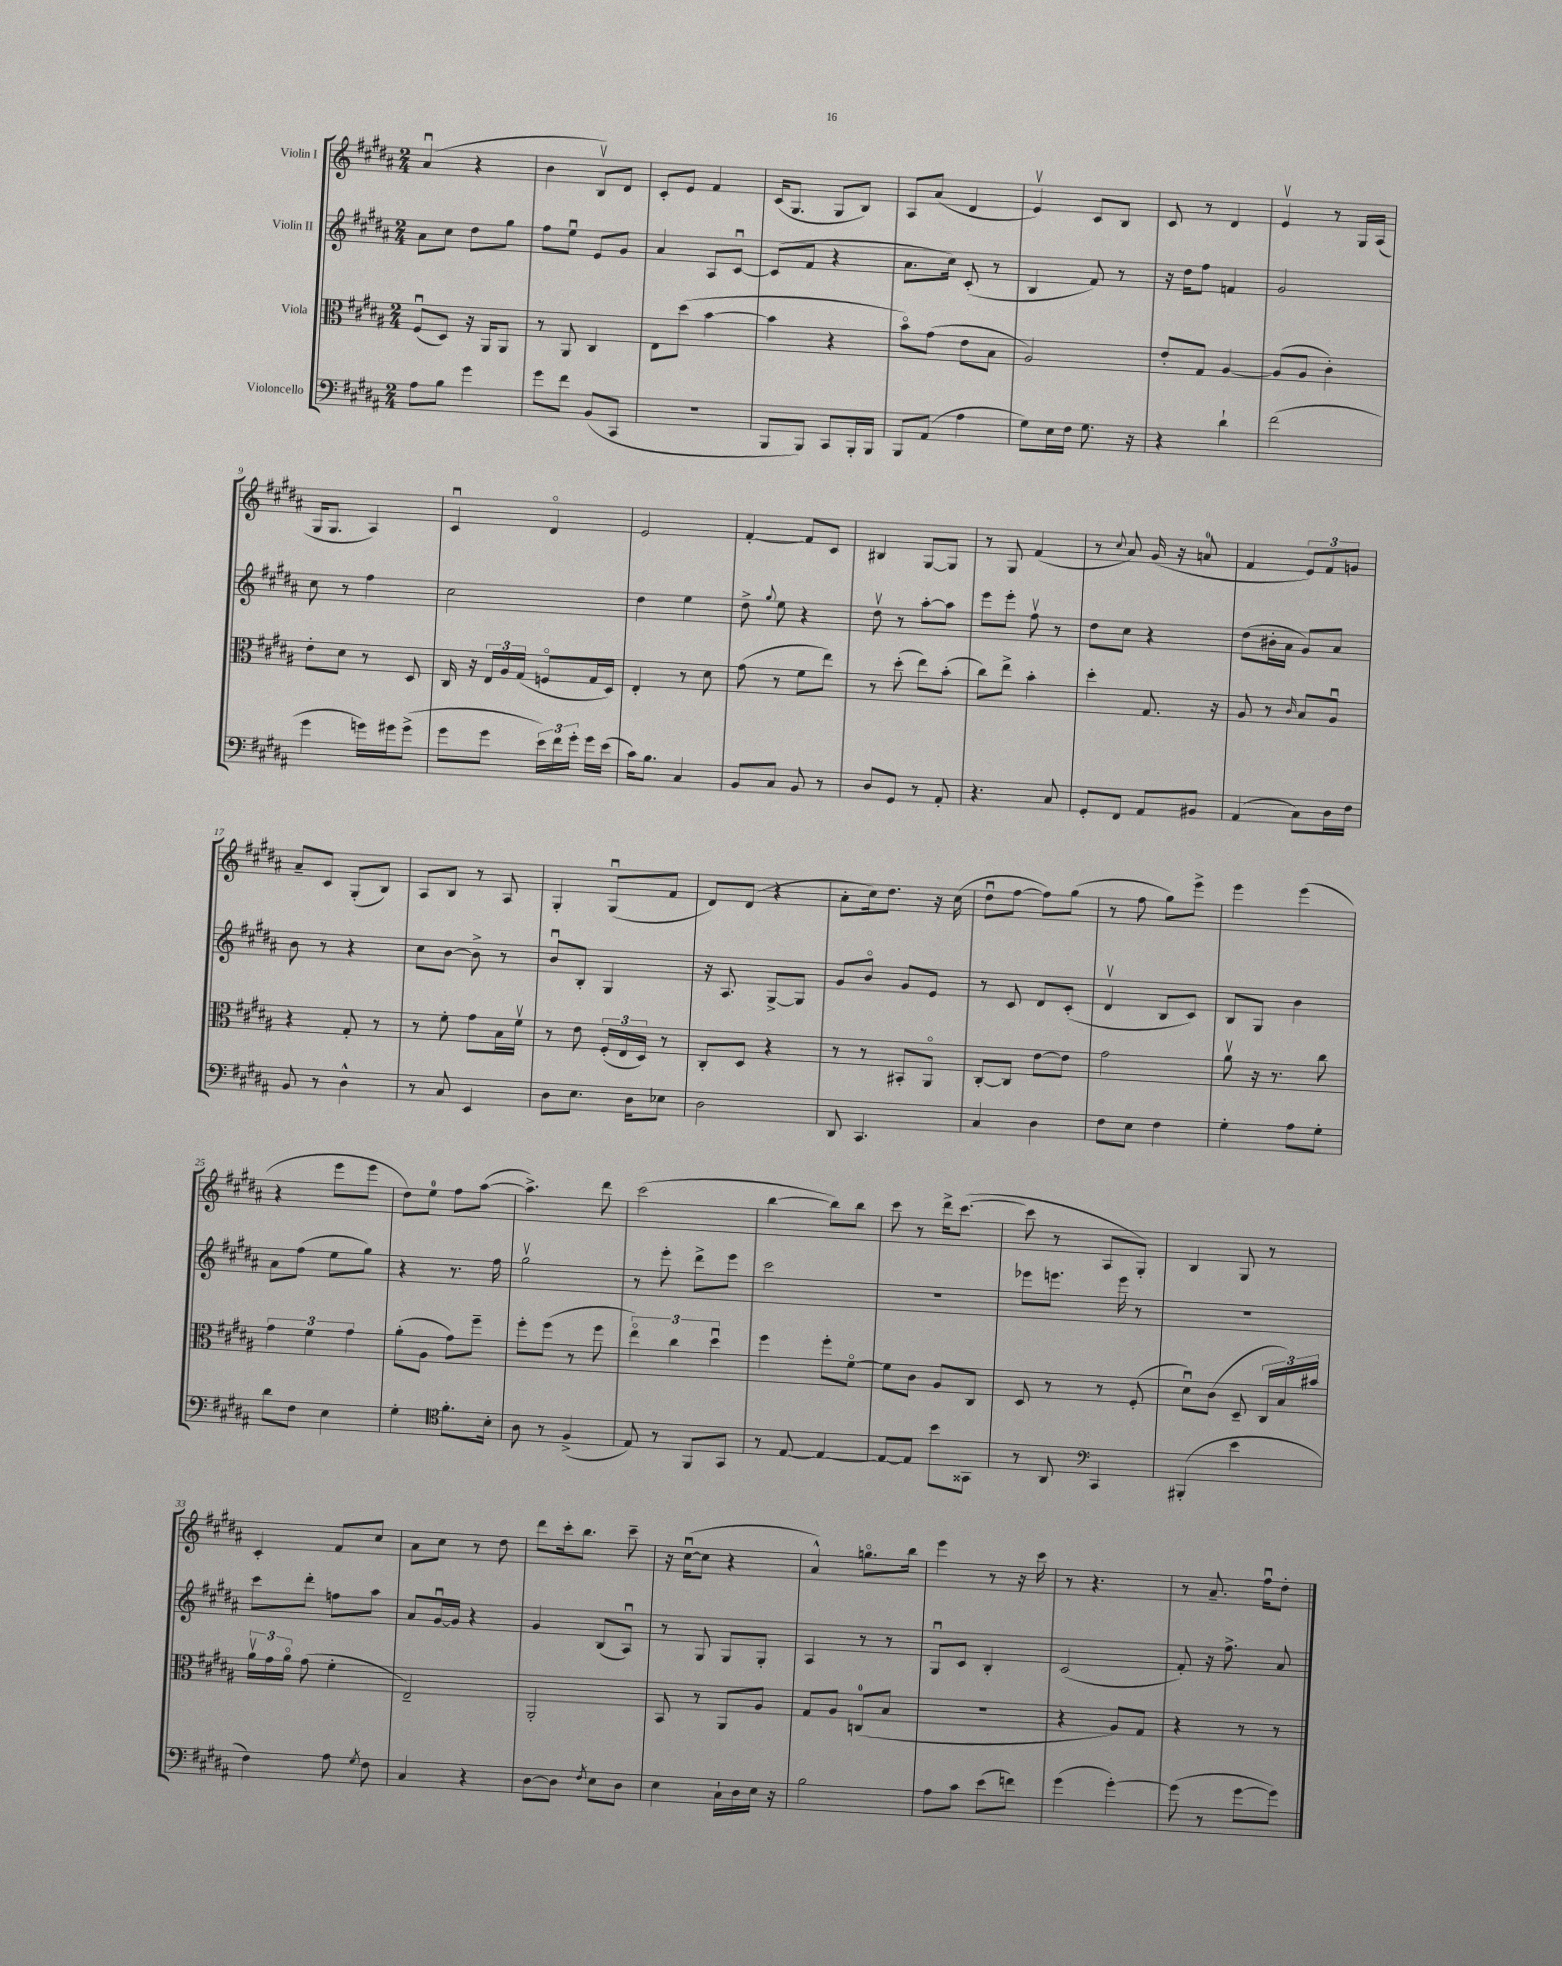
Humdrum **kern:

**kern	**kern	**kern	**kern
*part4	*part3	*part2	*part1
*staff4	*staff3	*staff2	*staff1
*I"Violoncello	*I"Viola	*I"Violin II	*I"Violin I
*clefF4	*clefC3	*clefG2	*clefG2
*k[f#c#g#d#a#]	*k[f#c#g#d#a#]	*k[f#c#g#d#a#]	*k[f#c#g#d#a#]
*M2/4	*M2/4	*M2/4	*M2/4
=1	=1	=1	=1
8A#\L	(8F#u/L	8a#\L	(4a#u/
8B\J	8D#/J)	8cc#\J	.
4g#\	16r	8dd#\L	4r
.	16AA#/KL	.	.
.	8AA#/J	8gg#\J	.
=2	=2	=2	=2
8g#\L	8r	8ff#\L	4b\
8f#\J	8AA#/	8eeu\J	.
(8BB/L	4C#/	8e/L	8Bv/L)
8CC#/J	.	8g#/J	8d#/J
=3	=3	=3	=3
2r	8E\L	4a#/	8c#'/L
.	(8dd#\J	.	8e/J
.	[4b\	8A#/L	4f#/
.	.	[8c#u/J	.
=4	=4	=4	=4
8BBB/L	4b\]	(8c#/L]	(16c#/KL
.	.	.	8.G#/J
8BBB/J)	.	8f#/J	.
8CC#/L	4r	4r	8G#/L
16BBB'/L	.	.	8B/J)
16BBB/JJ	.	.	.
=5	=5	=5	=5
8BBB/L	8b\L)	8.a#\L	8A#/L
(8AA#/J	(8g#\J	.	(8a#/J
.	.	16cc#\Jk)	.
4A#\	8e\L	(8c#'/	4d#/
.	8B\J	8r	.
=6	=6	=6	=6
8G#\L)	2A#/)	4B/	4ev/)
16E\L	.	.	.
16F#\JJ	.	.	.
8.G#\	.	8f#/)	8c#/L
.	.	8r	8B/J
16r	.	.	.
=7	=7	=7	=7
4r	8e'/L	16r	8c#/
.	.	16dd#\KL	.
.	8G#/J	8ff#\J	8r
4d#`\	[4A#/	4fn/	4d#/
=8	=8	=8	=8
(2f#\	(8A#/L]	2g#/	4ev/
.	8A#/J	.	.
.	4c#'\)	.	8r
.	.	.	16G#/LL
.	.	.	(16A#/JJ
!!LO:LB:g=z
=9	=9	=9	=9
4g#\	8e'\L	8cc#\	16G#/KL
.	.	.	8.G#/J
.	8d#\J	8r	.
16gn\LL)	8r	4ff#\	4A#/)
16g#X\J	.	.	.
(8g#^\J	8D#/	.	.
=10	=10	=10	=10
8g#\L	16C#/	2cc#\	4c#u/
.	16r	.	.
8g#\J	24E/LL	.	.
.	24A#/	.	.
.	(24G#/JJ	.	.
24e\LL)	8Fn/L	.	4d#/
24f#\	.	.	.
24g#'\JJ	.	.	.
16g#\LL	16G#/L	.	.
(16e\JJ	16D#/JJ)	.	.
=11	=11	=11	=11
16c#\KL)	4E'/	4dd#\	2e/
8.B\J	.	.	.
4C#/	8r	4ee\	.
.	8d#\	.	.
=12	=12	=12	=12
8BB/L	(8g#\	8dd#^\	[4f#'/
.	.	8qqgg#/	.
8C#/J	8r	8ee\	.
8BB/	8f#\L	4r	8f#/L]
8r	8ee\J)	.	8c#/J
=13	=13	=13	=13
8D#/L	8r	8dd#v\	4B#X/
8GG#/J	(8dd#'\	8r	.
8r	8ee\L)	[8aa#'\L	[8G#/L
8AA#'/	(8b'\J	8aa#\J]	8G#/J]
=14	=14	=14	=14
4.r	8cc#\L)	8eee\L	8r
.	8ee^\J	8eee'\J	8G#/
.	4b'\	8ff#v\	(4f#/
8C#/	.	8r	.
=15	=15	=15	=15
8GG#'/L	4dd#'\	8dd#\L	8r
.	.	.	8qqcc#/
8FF#/J	.	8cc#\J	8a#/)
8AA#/L	8.G#/	4r	(16g#/
.	.	.	16r
8BB#X/J	.	.	8an/
.	16r	.	.
=16	=16	=16	=16
(4AA#/	8A#/	(8dd#\L	4f#/
.	8r	16b#X'\L	.
.	.	16a#\JJ	.
.	16qqc#/	.	.
8C#\L)	8B/L	8g#/L)	12e/L)
.	.	.	12f#/
16D#\L	8A#u/J	8a#/J	.
.	.	.	12gn/J
16F#\JJ	.	.	.
!!LO:LB:g=z
=17	=17	=17	=17
8BB/	4r	8b\	8a#~/L
8r	.	8r	8c#/J
4D#^^\	8G#'/	4r	(8G#'/L
.	8r	.	8B/J)
=18	=18	=18	=18
8r	8r	8cc#\L	8A#/L
8C#/	8f#'\	[8b\J	8B/J
4EE/	8g#\L	8b^\]	8r
.	16B\L	8r	8A#/
.	16f#v\JJ	.	.
=19	=19	=19	=19
8D#\L	8r	8bu/L	4G#'/
8.E\J	8e\	8B'/J	.
.	(24F#'/LL	4G#/	(8G#u/L
.	24E/	.	.
16D#\KL	.	.	.
.	24D#/JJ)	.	.
8E-X\J	8r	.	8f#/J
=20	=20	=20	=20
2D#\	8C#'/L	16r	8d#/L)
.	.	8.A#/	.
.	8D#/J	.	(8d#/J
.	4r	[8G#^/L	4r
.	.	8G#/J]	.
=21	=21	=21	=21
8DD#/	8r	8g#/L	8a#'\L
4.CC#/	8r	8b/J	16cc#\k)
.	.	.	8.dd#\J
.	8BB#X'/L	8g#/L	.
.	8AA#/J	8e/J	16r
.	.	.	(16cc#\
=22	=22	=22	=22
4C#/	[8C#'/L	8r	8dd#u\L
.	8C#/J]	8c#/	[8ff#\J
4D#\	[8e\L	8d#/L	8ff#\L])
.	8e\J]	(8c#'/J	(8gg#\J
=23	=23	=23	=23
8F#\L	2g#\	4d#v/	8r
8E\J	.	.	8ff#\
4F#\	.	8B/L	8gg#\L)
.	.	8c#/J)	8eee^\J
=24	=24	=24	=24
4G#'\	8a#v\	8B/L	4eee\
.	16r	8G#/J	.
.	8.r	.	.
8A#\L	.	4b\	(4eee\
8G#'\J	8cc#\	.	.
!!LO:LB:g=z
=25	=25	=25	=25
8d#\L	6g#\	8a#\L	4r
8F#\J	.	(8ff#\J	.
.	6f#\	.	.
4E\	.	8ee\L	8eee\L
.	6g#\	.	.
.	.	8gg#\J)	8eee\J
=26	=26	=26	=26
4G#'\	(8a#'\L	4r	8dd#\L)
.	8A#\J	.	8ee\J
*clefC4	*	*	*
8.f#'\L	8g#\L)	8.r	8ff#\L
.	8ff#~\J	.	([8aa#\J
16B'\Jk	.	16ff#\	.
=27	=27	=27	=27
8A#\	8ff#'\L	2gg#v\	4.aa#^\])
8r	(8ff#\J	.	.
(4F#^/	8r	.	.
.	8ff#\	.	8ddd#\
=28	=28	=28	=28
8E/)	6ee\)	8r	(2ccc#\
8r	.	8eee'\	.
.	6cc#\	.	.
8FF#/L	.	8ddd#^\L	.
.	6dd#u\	.	.
8GG#/J	.	8eee\J	.
=29	=29	=29	=29
8r	4ff#\	2ccc#\	[4bb\
[8E/	.	.	.
4E/_	8ff#'\L	.	8bb\L])
.	[8f#\J	.	8bb\J
=30	=30	=30	=30
8E/L_	8f#\L]	2r	8ccc#\
8E/J]	8c#\J	.	8r
8b\L	8A#/L	.	16ddd#^\KL
.	.	.	([8.ccc#\J
8GG##X\J	8C#/J	.	.
=31	=31	=31	=31
8r	8D#/	8eee-X\L	8ccc#\]
8AA#/	8r	8.eeen\J	8r
*clefF4	*	*	*
4CC#/	8r	.	8A#/L
.	.	16eee\	.
.	(8F#'/	8r	8G#'/J)
=32	=32	=32	=32
(4BBB#X'/	8d#u\L)	2r	4B/
.	(8c#\J	.	.
4e\	8D#~/	.	8G#/
.	24C#/LL	.	8r
.	24B/)	.	.
.	24b#X/JJ	.	.
!!LO:LB:g=z
=33	=33	=33	=33
4F#\)	24a#v\LL	8ccc#\L	4c#'/
.	24g#\	.	.
.	24a#\JJ	.	.
.	(8g#\	8ddd#'\J	.
8A#\	4f#'\	8ffn\L	8f#/L
8qG#/	.	.	.
8F#\	.	8aa#\J	8cc#/J
=34	=34	=34	=34
4C#/	2E~/)	8a#/L	8a#\L
.	.	[16g#u/L	8cc#\J
.	.	16g#/JJ]	.
4r	.	4r	8r
.	.	.	8dd#\
=35	=35	=35	=35
[8D#\L	2AA#'/	4g#/	8ddd#\L
8D#\J]	.	.	16ccc#'\k
.	.	.	8.bb\J
8qF#/	.	.	.
8E\L	.	(8B/L	.
8D#\J	.	8A#u/J)	8ccc#~\
=36	=36	=36	=36
4E\	8BB/	8r	16r
.	.	.	([16cc#u\KL
.	8r	8G#/	8cc#\J]
16C#`\LL	8AA#/L	8G#/L	4r
16D#\	.	.	.
16E\JJ	8A#/J	8G#'/J	.
16r	.	.	.
=37	=37	=37	=37
2B\	8G#/L	4A#/	4a#^^/)
.	8A#/J	.	.
.	(8Cn/L	8r	8.ggn\L
.	8B/J	8r	.
.	.	.	16bb\Jk
=38	=38	=38	=38
8A#\L	2r	8G#u/L	4eee\
8c#\J	.	8c#/J	.
(8e\L	.	4B'/	8r
8fn\J)	.	.	16r
.	.	.	16ccc#\
=39	=39	=39	=39
(4g#\	4r	(2c#/	8r
.	.	.	4.r
[4g#'\)	8A#/L)	.	.
.	8G#/J	.	.
=40	=40	=40	=40
(8g#\]	4r	8f#'/)	8r
8r	.	16r	8.a#~/
.	.	8.ff#^\	.
[8g#\L	8r	.	.
.	.	.	16ff#u\KL
8g#\J])	8r	8a#/	8dd#'\J
==	==	==	==
*-	*-	*-	*-
